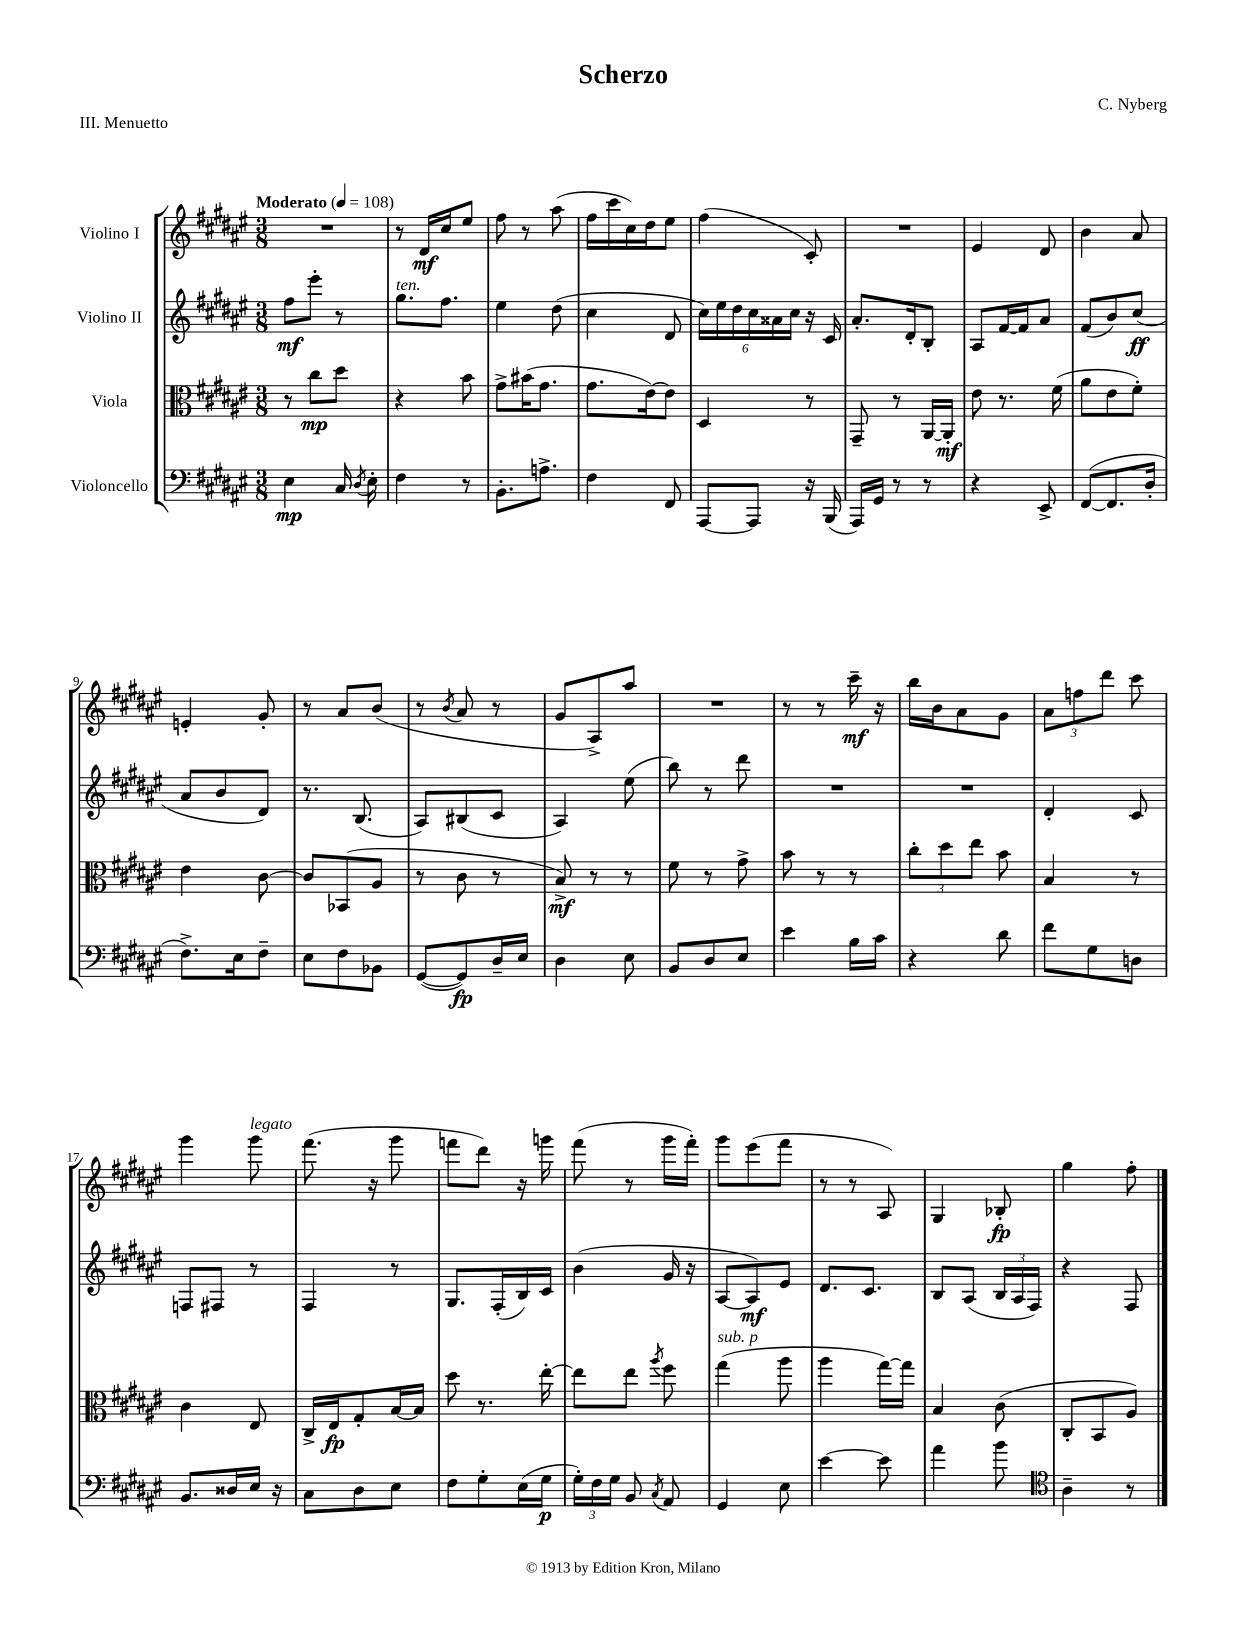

**kern	**dynam	**kern	**dynam	**kern	**dynam	**kern	**dynam
*part4	*part4	*part3	*part3	*part2	*part2	*part1	*part1
*staff4	*staff4	*staff3	*staff3	*staff2	*staff2	*staff1	*staff1
*I"Violoncello	*	*I"Viola	*	*I"Violino II	*	*I"Violino I	*
*clefF4	*	*clefC3	*	*clefG2	*	*clefG2	*
*k[f#c#g#d#a#e#]	*	*k[f#c#g#d#a#e#]	*	*k[f#c#g#d#a#e#]	*	*k[f#c#g#d#a#e#]	*
*M3/8	*	*M3/8	*	*M3/8	*	*M3/8	*
*MM108	*	*MM108	*	*MM108	*	*MM108	*
=1	=1	=1	=1	=1	=1	=1	=1
!	!	!	!	!	!	!LO:TX:a:B:t=Moderato	!
4E#\	mp	8r	.	8ff#\L	mf	4.r	.
.	.	8cc#\L	mp	8eee#'\J	.	.	.
16C#/	.	8dd#\J	.	8r	.	.	.
8qD#/	.	.	.	.	.	.	.
16E#'\	.	.	.	.	.	.	.
=2	=2	=2	=2	=2	=2	=2	=2
!	!	!	!	!LO:TX:a:i:t=ten.	!	!	!
4F#\	.	4r	.	8.gg#\L	.	8r	.
.	.	.	.	.	.	16d#/LL	mf
.	.	.	.	8.ff#\J	.	16cc#/J	.
8r	.	8b\	.	.	.	8ee#/J	.
=3	=3	=3	=3	=3	=3	=3	=3
8.BB'\L	.	8g#^\L	.	4ee#\	.	8ff#\	.
.	.	(16b#X\K	.	.	.	8r	.
8.An^\J	.	8.g#\J	.	.	.	.	.
.	.	.	.	(8dd#\	.	(8aa#\	.
=4	=4	=4	=4	=4	=4	=4	=4
4F#\	.	8.g#\L	.	4cc#\	.	16ff#\LL	.
.	.	.	.	.	.	16ccc#\	.
.	.	.	.	.	.	16cc#\)	.
.	.	[16e#\k)	.	.	.	16dd#\J	.
8FF#/	.	8e#\J]	.	8d#/	.	8ee#\J	.
=5	=5	=5	=5	=5	=5	=5	=5
[8AAA#/L	.	4D#/	.	24cc#\LL)	.	(4ff#\	.
.	.	.	.	24ee#\	.	.	.
.	.	.	.	24dd#\	.	.	.
8AAA#/J]	.	.	.	24cc#\	.	.	.
.	.	.	.	24a##X\	.	.	.
.	.	.	.	24cc#\JJ	.	.	.
16r	.	8r	.	16r	.	8c#'/)	.
(16BBB/	.	.	.	16c#/	.	.	.
=6	=6	=6	=6	=6	=6	=6	=6
16AAA#/LL)	.	8GG#~/	.	8.a#'/L	.	4.r	.
16GG#/JJ	.	.	.	.	.	.	.
8r	.	8r	.	.	.	.	.
.	.	.	.	16d#'/k	.	.	.
8r	.	[16AA#/LL	.	8B'/J	.	.	.
.	.	16AA#'/JJ]	mf	.	.	.	.
=7	=7	=7	=7	=7	=7	=7	=7
4r	.	8e#\	.	8A#/L	.	4e#/	.
.	.	8.r	.	[16f#/L	.	.	.
.	.	.	.	16f#/J]	.	.	.
8EE#^/	.	.	.	8a#/J	.	8d#/	.
.	.	(16f#\	.	.	.	.	.
=8	=8	=8	=8	=8	=8	=8	=8
([8FF#/L	.	8a#\L	.	(8f#/L	.	4b\	.
8.FF#/]	.	8e#\	.	8b/)	.	.	.
.	.	8f#'\J)	.	(8cc#/J	ff	8a#/	.
16D#'/Jk	.	.	.	.	.	.	.
!!LO:LB:g=z
=9	=9	=9	=9	=9	=9	=9	=9
8.F#^\L)	.	4e#\	.	8a#/L	.	4en'/	.
.	.	.	.	8b/	.	.	.
16E#\k	.	.	.	.	.	.	.
8F#~\J	.	[8c#\	.	8d#/J)	.	8g#'/	.
=10	=10	=10	=10	=10	=10	=10	=10
8E#\L	.	8c#/L]	.	8.r	.	8r	.
8F#\	.	(8BB-X/	.	.	.	8a#/L	.
.	.	.	.	(8.B/	.	.	.
8BB-X\J	.	8A#/J	.	.	.	(8b/J	.
=11	=11	=11	=11	=11	=11	=11	=11
([8GG#/L	.	8r	.	8A#/L)	.	8r	.
.	.	.	.	.	.	8qb/	.
8GG#/])	fp	8c#\	.	(8B#X/	.	8a#/	.
16D#~/L	.	8r	.	8c#/J	.	8r	.
16E#/JJ	.	.	.	.	.	.	.
=12	=12	=12	=12	=12	=12	=12	=12
4D#\	.	8B^/)	mf	4A#/)	.	8g#/L	.
.	.	8r	.	.	.	8A#^/)	.
8E#\	.	8r	.	(8ee#\	.	8aa#/J	.
=13	=13	=13	=13	=13	=13	=13	=13
8BB/L	.	8f#\	.	8bb\)	.	4.r	.
8D#/	.	8r	.	8r	.	.	.
8E#/J	.	8g#^\	.	8ddd#\	.	.	.
=14	=14	=14	=14	=14	=14	=14	=14
4e#\	.	8b\	.	4.r	.	8r	.
.	.	8r	.	.	.	8r	.
16B\LL	.	8r	.	.	.	16ccc#~\	mf
16c#\JJ	.	.	.	.	.	16r	.
=15	=15	=15	=15	=15	=15	=15	=15
4r	.	12cc#'\L	.	4.r	.	16bb\LL	.
.	.	.	.	.	.	16b\J	.
.	.	12dd#\	.	.	.	.	.
.	.	.	.	.	.	8a#\	.
.	.	12ee#\J	.	.	.	.	.
8d#\	.	8b\	.	.	.	8g#\J	.
=16	=16	=16	=16	=16	=16	=16	=16
8f#\L	.	4B/	.	4d#'/	.	12a#\L	.
.	.	.	.	.	.	12ffn\	.
8G#\	.	.	.	.	.	.	.
.	.	.	.	.	.	12ddd#\J	.
8Dn\J	.	8r	.	8c#/	.	8ccc#\	.
!!LO:LB:g=z
=17	=17	=17	=17	=17	=17	=17	=17
8.BB/L	.	4c#\	.	8Fn/L	.	4ggg#\	.
.	.	.	.	8F#X/J	.	.	.
16D##X/L	.	.	.	.	.	.	.
!	!	!	!	!	!	!LO:TX:a:i:t=legato	!
16E#/JJ	.	8E#/	.	8r	.	8ggg#\	.
16r	.	.	.	.	.	.	.
=18	=18	=18	=18	=18	=18	=18	=18
8C#\L	.	16C#^/LL	.	4F#/	.	(8.fff#\	.
.	.	16E#/J	fp	.	.	.	.
8D#\	.	8G#'/	.	.	.	.	.
.	.	.	.	.	.	16r	.
8E#\J	.	[16B/L	.	8r	.	8ggg#\	.
.	.	16B/JJ]	.	.	.	.	.
=19	=19	=19	=19	=19	=19	=19	=19
8F#\L	.	8dd#\	.	8.G#/L	.	8fffn\L	.
8G#'\	.	8.r	.	.	.	8ddd#\J)	.
.	.	.	.	(16F#'/L	.	.	.
(16E#\L	.	.	.	16B/)	.	16r	.
16G#\JJ	p	[16ee#'\	.	16c#/JJ	.	16gggn\	.
=20	=20	=20	=20	=20	=20	=20	=20
24G#'\LL)	.	8ee#\L]	.	(4b\	.	(8fff#\	.
24F#\	.	.	.	.	.	.	.
24G#\JJ	.	.	.	.	.	.	.
8BB/	.	8ee#\J	.	.	.	8r	.
8qC#/	.	8qaa#/	.	.	.	.	.
8AA#/	.	8ff#\	.	16g#/	.	16ggg#\LL	.
.	.	.	.	16r	.	16fff#'\JJ)	.
=21	=21	=21	=21	=21	=21	=21	=21
!	!	!LO:TX:a:i:t=sub. p	!	!	!	!	!
4GG#/	.	(4gg#\	.	[8A#/L	.	8ggg#\L	.
.	.	.	.	8A#/])	mf	(8eee#\	.
8E#\	.	8aa#\	.	8e#/J	.	8fff#\J	.
=22	=22	=22	=22	=22	=22	=22	=22
[4e#\	.	4aa#\	.	8.d#/L	.	8r	.
.	.	.	.	.	.	8r	.
.	.	.	.	8.c#/J	.	.	.
8e#\]	.	[16gg#\LL)	.	.	.	8A#/)	.
.	.	16gg#\JJ]	.	.	.	.	.
=23	=23	=23	=23	=23	=23	=23	=23
4a#\	.	4B/	.	8B/L	.	4G#/	.
.	.	.	.	(8A#/J	.	.	.
8b\	.	(8c#\	.	24B/LL	.	8B-X'/	fp
.	.	.	.	24A#/	.	.	.
.	.	.	.	24F#/JJ)	.	.	.
=24	=24	=24	=24	=24	=24	=24	=24
*clefC4	*	*	*	*	*	*	*
4A#~\	.	8C#'/L	.	4r	.	4gg#\	.
.	.	8BB/	.	.	.	.	.
8r	.	8A#/J)	.	8F#/	.	8ff#'\	.
==	==	==	==	==	==	==	==
*-	*-	*-	*-	*-	*-	*-	*-
